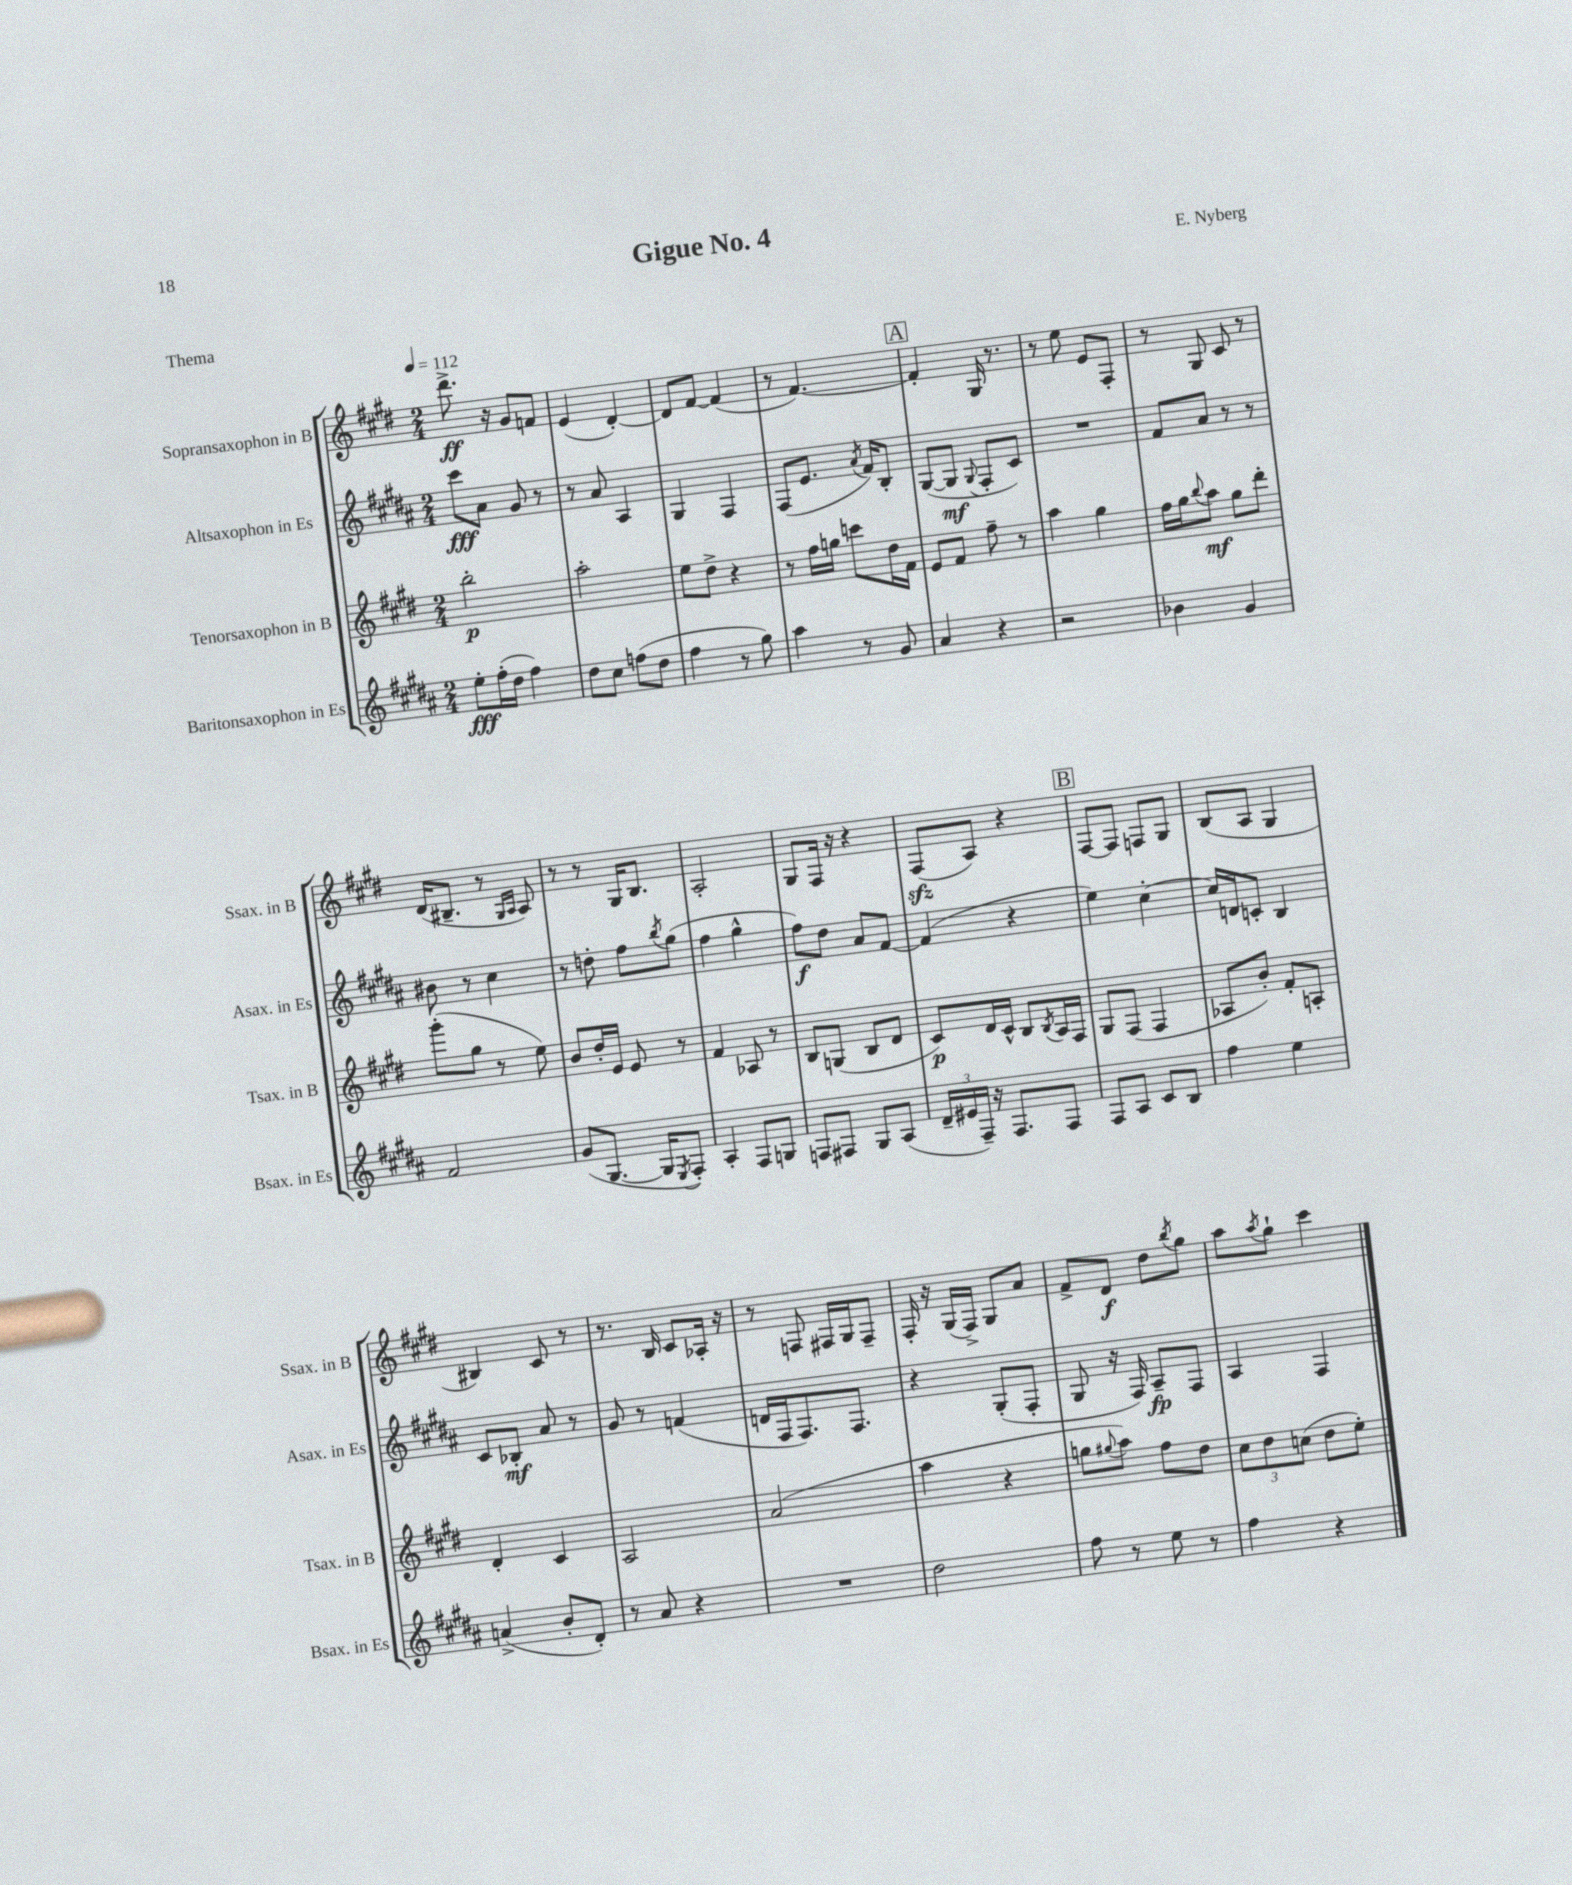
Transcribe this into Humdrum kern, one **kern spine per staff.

**kern	**kern	**kern	**kern
*staff4	*staff3	*staff2	*staff1
*clefG2	*clefG2	*clefG2	*clefG2
*k[f#c#g#d#a#]	*k[f#c#g#d#]	*k[f#c#g#d#a#]	*k[f#c#g#d#]
*M2/4	*M2/4	*M2/4	*M2/4
*MM112	*MM112	*MM112	*MM112
8ee'\L	2bb'\	8ccc#\L	8.ddd#^\
(16ff#'\L	.	8a#\J	.
16dd#\JJ	.	.	16r
4ff#\)	.	8g#/	8g#/L
.	.	8r	8f/J
=	=	=	=
8dd#\L	2aa'\	8r	(4e/
8cc#\J	.	8a#/	.
(8ff\L	.	4A#/	[4d#'/)
8dd#\J	.	.	.
=	=	=	=
4ff#\	8ee\L	4G#/	8d#/]L
.	8dd#^\J	.	[8f#/J
8r	4r	4F#/	(4f#/]
8gg#\)	.	.	.
=	=	=	=
4aa#\	8r	(8F#/L	8r
.	16ff#\LL	8.e/J	[4.f#/)
.	16gg\JJ	.	.
8r	8ccc\L	.	.
.	.	8qa#/	.
.	.	16f#/LK)	.
8g#/	16dd#\L	8B'/J	.
.	16f#\JJ	.	.
=	=	=	=
4a#/	8e/L	([8G#/L	4f#'/]
.	8f#/J	8G#/]J	.
.	.	8qqG#/	.
4r	8ff#~\	8F#'/L	16G#/
.	.	.	8.r
.	8r	8c#/J)	.
=	=	=	=
2r	4aa\	2r	8r
.	.	.	8ee\
.	4gg#\	.	8e/L
.	.	.	8F#'/J
=	=	=	=
4b-\	16ff#\LL	8f#/L	8r
.	16gg#\J	.	.
.	8qqbb/	.	.
.	8aa\J	8a#/J	8G#/
4g#/	8gg#\L	8r	8c#/
.	8ddd#'\J	8r	8r
=	=	=	=
2f#/	(8ggg#'\L	8b#\	(16d#/LK
.	.	.	8.B#~/J
.	8gg#\J	8r	.
.	8r	4cc#\	8r
.	.	.	16qqG#/LL
.	.	.	16qqA/JJ
.	8ee\)	.	8A/)
=	=	=	=
(8g#/L	8b/L	8r	8r
[8.G#/J	16dd#'/L	8dd'\	8r
.	16e/JJ	.	.
.	8e/	8ff#\L	16G#/LK
16G#/]LK	.	.	8.B/J
8qE/	.	8qbb/	.
8F#'/J)	8r	(8gg#\J	.
=	=	=	=
4A#'/	4f#/	4ff#\	2A'/
8F#/L	8A-/	4gg#^^\	.
8G/J	8r	.	.
=	=	=	=
8F/L	8B/L	8ff#\L)	8G#/L
8F#/J	(8G/J	8dd#\J	16F#/Jk
.	.	.	16r
8G#/L	8B/L	8a#/L	4r
(8A#/J	8d#/J	[8f#/J	.
=	=	=	=
24d#~/LL	8c#/L)	(4f#/]	(8F#/L
24e#/	.	.	.
24F#~/JJ)	.	.	.
16r	16d#/L	.	8A/J)
8.F#/L	16c#^^/JJ	.	.
.	8B/L	4r	4r
.	8qB/	.	.
8F#/J	16A/L	.	.
.	16F#/JJ	.	.
=	=	=	=
8F#/L	8G#/L	4ee\)	[8F#/L
8A#/J	(8F#/J	.	8F#/]J
8c#/L	4F#/	[4cc#'\	8F/L
8B/J	.	.	8G#/J
=	=	=	=
4ff#\	8A-/L	16cc#/]LL	(8B/L
.	.	16d/J	.
.	8b'/J)	8c'/J	8A/J
4ee\	8f#'/L	4B/	4G#/
.	8A'/J	.	.
=	=	=	=
(4a^/	4d#'/	8c#/L	4B#/)
.	.	8B-'/J	.
8b'/L	4c#/	8a#/	8c#/
8d#'/J)	.	8r	8r
=	=	=	=
8r	2A/	8g#/	8.r
8a#/	.	8r	.
.	.	.	16B/
4r	.	(4f/	8c#/L
.	.	.	16A-'/Jk
.	.	.	16r
=	=	=	=
2r	(2a/	16d/LL	8r
.	.	16F#/J	.
.	.	8.F#/)	8F/
.	.	.	16F#/LL
.	.	8.F#/J	16G#/J
.	.	.	8F#~/J
=	=	=	=
2dd#\	4aa\	4r	16F#'/
.	.	.	16r
.	.	.	(16G#/LL
.	.	.	16F#^/JJ)
.	4r	(8G#'/L	8G#/L
.	.	8F#'/J	8a/J
=	=	=	=
8ff#\	8gg\L	8G#/	8f#^/L
.	8qqgg#/	.	.
8r	8aa\J)	16r	8d#/J
.	.	16F#/)	.
8ee\	8ff#\L	8A#~/L	8dd#\L
.	.	.	8qbb/
8r	8dd#\J	8F#/J	8gg#\J
=	=	=	=
4ff#\	12cc#\L	4A#/	8aa\L
.	12dd#\	.	.
.	.	.	8qaa/
.	.	.	8gg#`\J
.	(12cc\J	.	.
4r	8dd#\L	4F#/	4ccc#\
.	8ee'\J)	.	.
==	==	==	==
*-	*-	*-	*-
